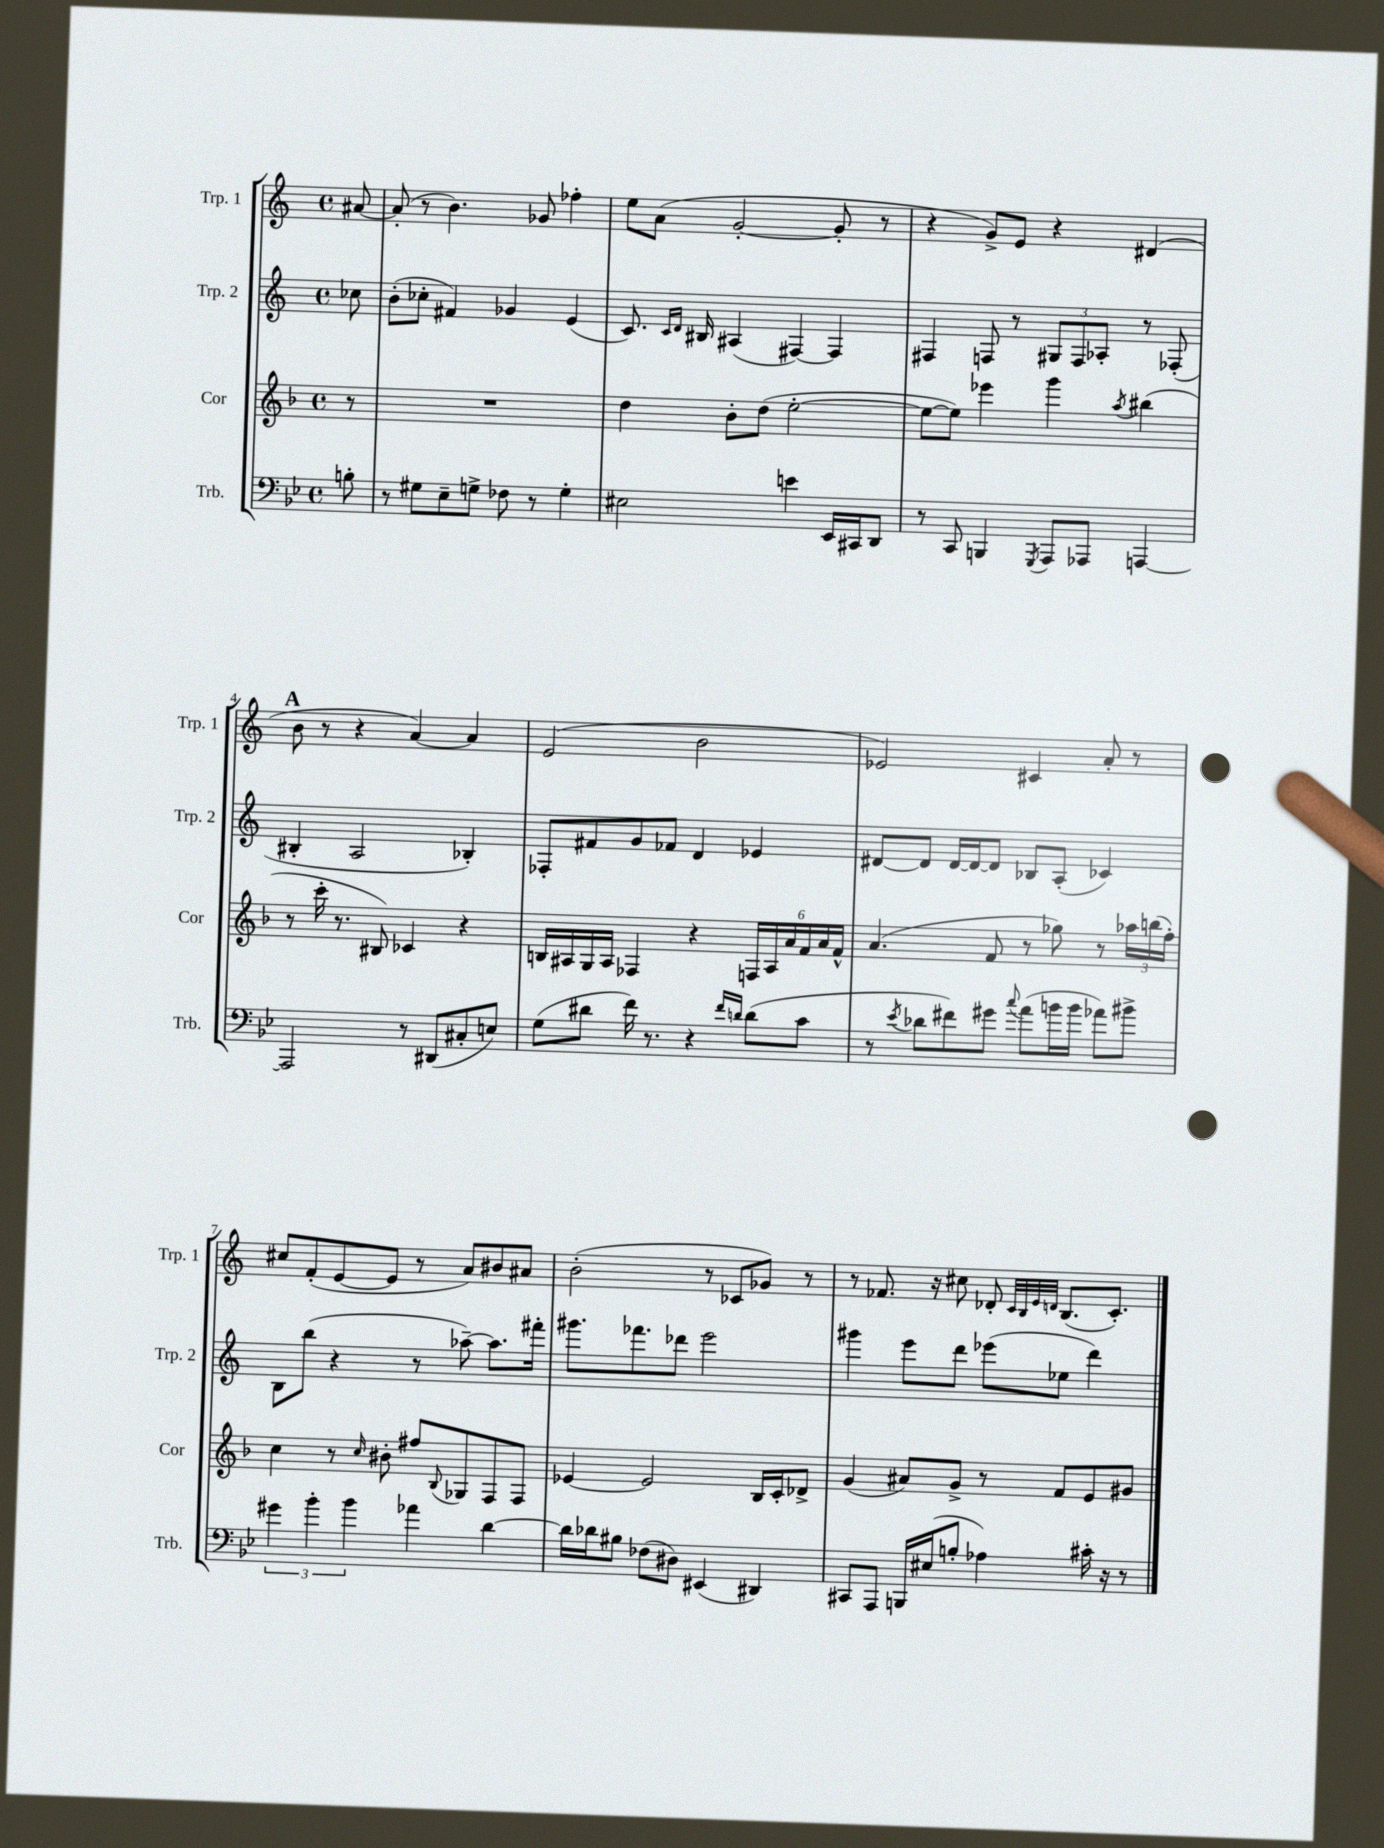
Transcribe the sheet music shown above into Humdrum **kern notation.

**kern	**kern	**kern	**kern
*part4	*part3	*part2	*part1
*staff4	*staff3	*staff2	*staff1
*I"Trb.	*I"Cor	*I"Trp. 2	*I"Trp. 1
*I'Trb.	*I'Cor	*I'Trp. 2	*I'Trp. 1
*clefF4	*clefG2	*clefG2	*clefG2
*k[b-e-]	*k[b-]	*k[]	*k[]
*M4/4	*M4/4	*M4/4	*M4/4
*met(c)	*met(c)	*met(c)	*met(c)
=	=	=	=
8Bn'\	8r	8cc-X\	[8a#X/
=1	=1	=1	=1
8r	1r	(8b'\L	(8a#'/]
8G#X\L	.	8cc-X'\J	8r
8E-~\	.	4f#X/)	4.b\)
8Gn^\J	.	.	.
8F-X\	.	4g-X/	.
8r	.	.	8g-X/
4G'\	.	(4e/	4ff-X'\
=2	=2	=2	=2
2E#X\	4dd\	8.c/)	8ee\L
.	.	.	(8a\J
.	.	16qqc/LL	.
.	.	16qqd/JJ	.
.	.	16B#X/	.
.	8b-'\L	(4A#X/	[2g'/
.	(8dd\J	.	.
4en\	[2ee'\	[4F#X/)	.
16EE-/LL	.	4F#/]	8g'/]
16CC#X/J	.	.	.
8DD/J	.	.	8r
=3	=3	=3	=3
8r	8ee\L_	4F#X/	4r
8CC/	8ee\J])	.	.
4BBBn/	4eee-X\	8Fn/	8g^/L)
.	.	8r	8e/J
8qGGG/	.	.	.
8AAA/L	4ggg\	12G#X/L	4r
.	.	12F/	.
8AAA-X/J	.	.	.
.	.	12A-X'/J	.
.	8qaa/	.	.
[4AAAn/	(4bb#X\	8r	(4d#X/
.	.	(8F-X'/	.
!!LO:LB:g=z
!!LO:REH:place=s1:t=A
=4	=4	=4	=4
2AAA/]	8r	4B#X'/	8b\
.	16ccc'\	.	8r
.	8.r	.	.
.	.	2A/	4r
.	8B#X/)	.	.
8r	4c-X/	.	[4a/)
(8DD#X/L	.	.	.
8C#X'/	4r	4B-X'/)	4a/]
8En/J)	.	.	.
=5	=5	=5	=5
(8G\L	16Bn/LL	8F-X'/L	(2e/
.	16A#X/	.	.
8d#X\J	16G/	8f#X/	.
.	16A#/JJ	.	.
16f\)	4F-X/	8g/	.
8.r	.	.	.
.	.	8f-X/J	.
4r	4r	4d/	2b\
16qqf/LL	.	.	.
16qqdn/JJ	.	.	.
(8d\L	24Fn/LL	4e-X/	.
.	24A#/	.	.
.	24a/	.	.
8c\J	24f/	.	.
.	24a/	.	.
.	24f^^/JJ	.	.
=6	=6	=6	=6
8r	(4.a/	[8d#X/L	2e-X/)
8qe-/	.	.	.
8d-X\L	.	8d#/J]	.
8f#X\)	.	[16d#/LL	.
.	.	16d#/J_	.
8g#X\J	8f/	8d#/J]	.
8qqcc/	.	.	.
(8a\L	8r	8B-X/L	4c#X/
16bn\L	8gg-X\)	(8A'/J	.
16b\JJ	.	.	.
8a-X\L)	8r	4c-X/)	8a'/
8b#X^\J	24aa-X\LL	.	8r
.	(24bbn\	.	.
.	24ff'\JJ)	.	.
!!LO:LB:g=z
=7	=7	=7	=7
6g#X\	4cc\	8B\L	8cc#X/L
.	.	(8bb\J	(8f'/
6b-'\	.	.	.
.	8r	4r	[8e/
6b-\	.	.	.
.	16qqcc/	.	.
.	8b#X'\	.	8e/J]
4a-X\	8ff#X/L	8r	8r
.	8qqB-/	.	.
.	8G-X/	[8aa-X~\)	8a/L)
[4d\	8F/	8.aa-\L]	8b#X/
.	8F/J	.	8a#X/J
.	.	16fff#X'\Jk	.
=8	=8	=8	=8
16d\LL]	[4e-X/	8.ggg#X\L	(2b'\
16d-X\J	.	.	.
8B#X\J	.	.	.
.	.	8.fff-X\	.
(8F-X\L	2e-/]	.	.
8D#X\J)	.	8ddd-X\J	.
(4EE#X/	.	2eee\	8r
.	.	.	8c-X/L
4DD#X/)	16B-/LL	.	8g-X/J)
.	16c'/J	.	.
.	8d-X^/J	.	8r
=9	=9	=9	=9
8CC#X/L	(4g/	4ggg#X\	8r
8AAA/J	.	.	8.f-X/
16BBBn/LL	8a#X/L)	8eee\L	.
(16E#X/J	.	.	16r
8Bn'/J	8g^/J	8ddd\J	8cc#X\
4A-X\)	8r	(8eee-X\L	8d-X'/
.	.	.	32qqc/LLL
.	.	.	32qqB/
.	.	.	32qqe/
.	.	.	32qqdn/JJJ
.	8f/L	8ee-X\J	(8.B/L
16c#X'\	8e/	4ddd\)	.
16r	.	.	8.c'/J)
8r	8g#X/J	.	.
==	==	==	==
*-	*-	*-	*-
